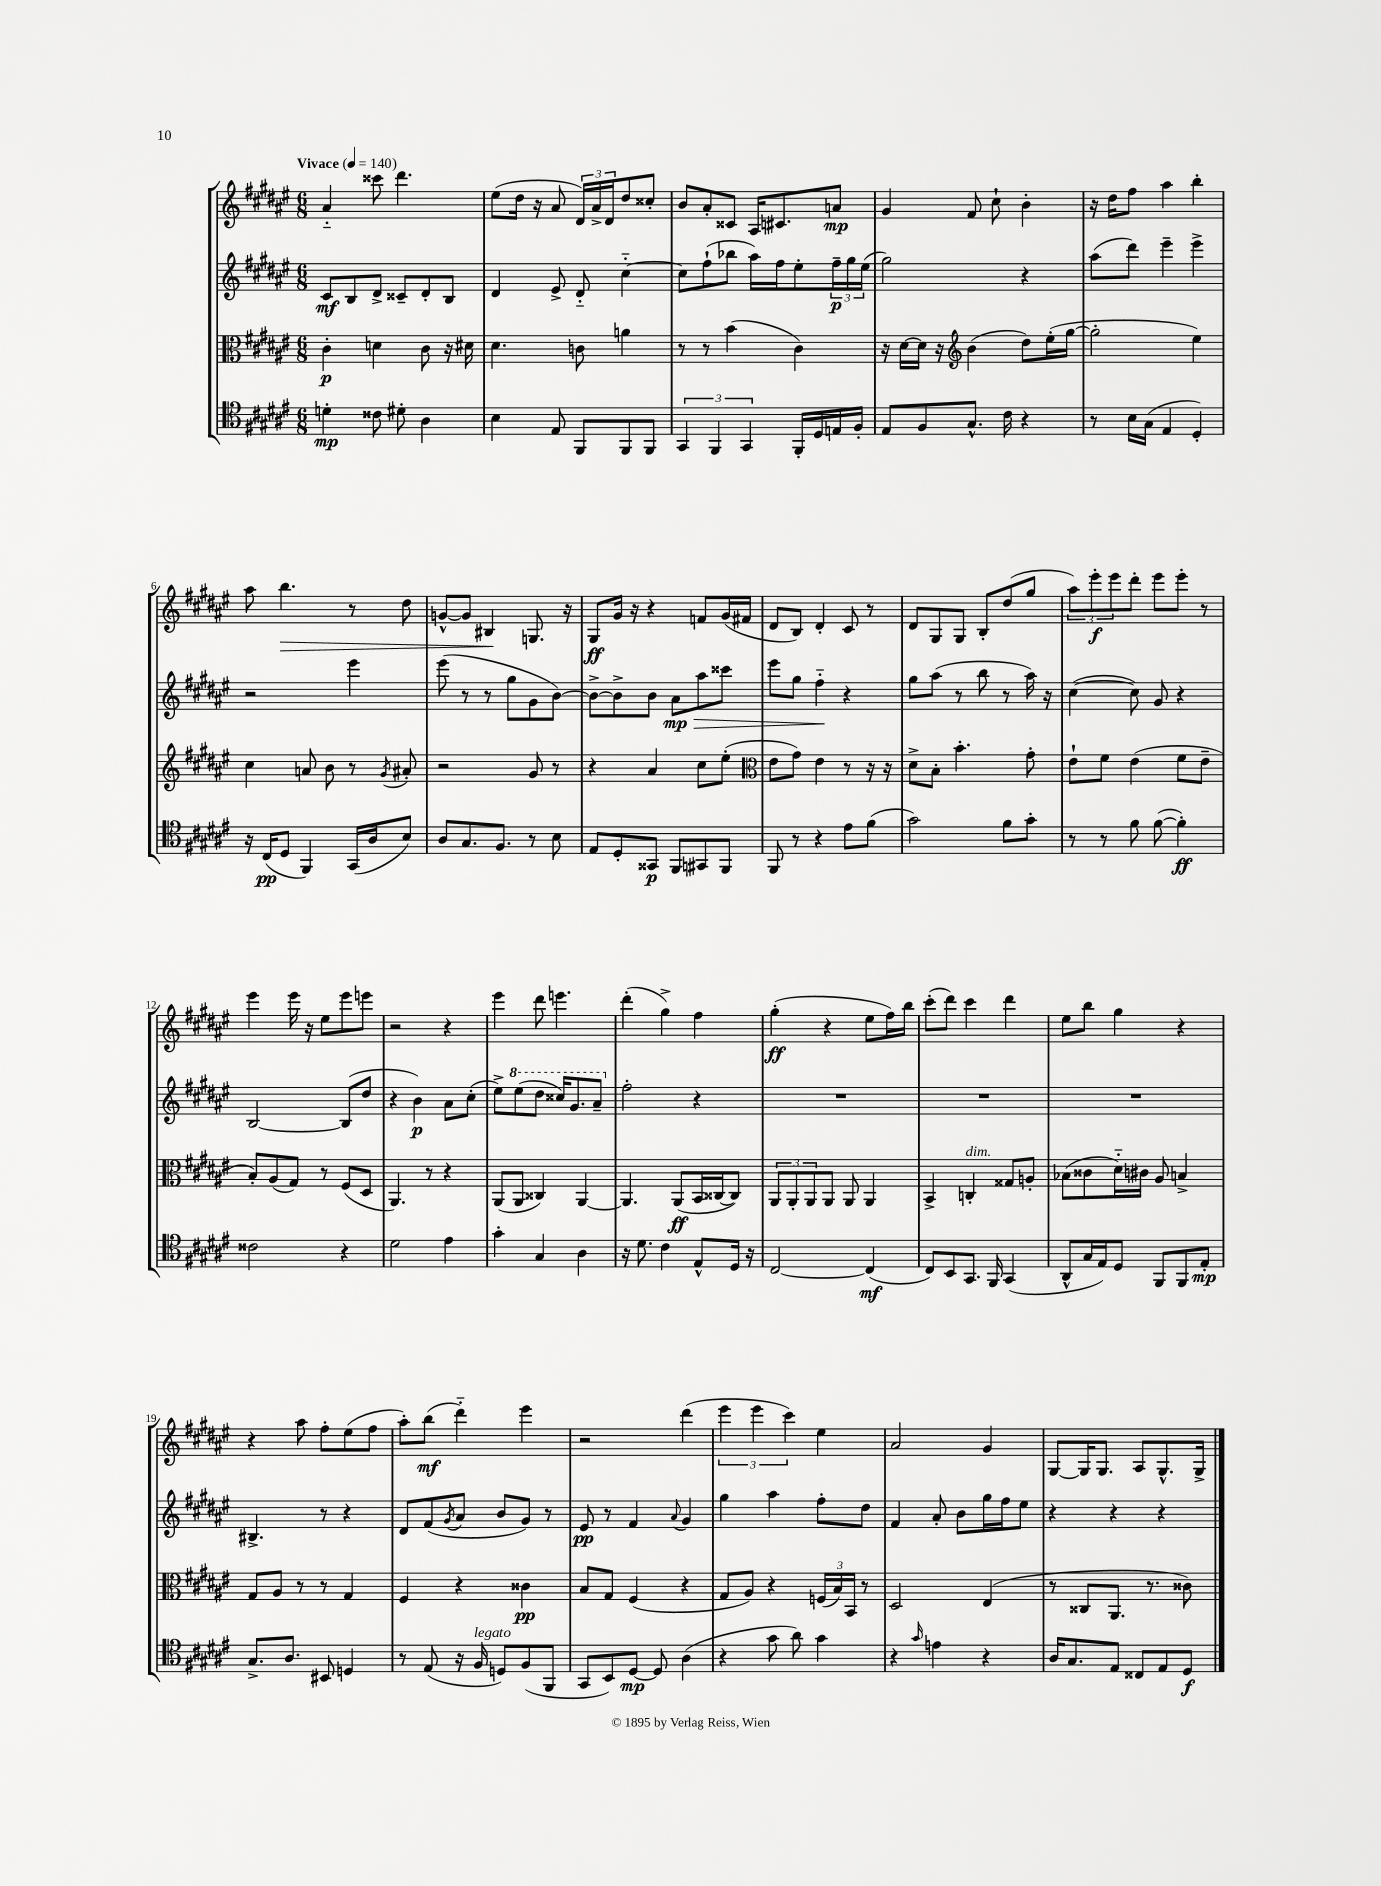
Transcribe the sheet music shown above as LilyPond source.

<<
\new StaffGroup <<
\new Staff = "s0" {
    \clef treble \key fis \major \numericTimeSignature \time 6/8 \tempo "Vivace" 4 = 140
    ais'4-_ cisis'''8 dis'''4. |
    eis''8( dis''16 r16 ais'8 \tuplet 3/2 { dis'16) ais'16-> dis'16 } dis''8 cisis''8-. |
    b'8 ais'8-. cisis'8 ais16 cis'8. a'8\mp |
    gis'4 fis'8 cis''8-! b'4-. |
    r16 dis''16 fis''8 ais''4 b''4-. |
    ais''8 b''4.\> r8 dis''8 |
    g'8~-^ g'8 bis4\! g8. r16 |
    gis8\ff gis'16 r16 r4 f'8 gis'16( fis'16 |
    dis'8 b8) dis'4-. cis'8 r8 |
    dis'8 gis8 gis8 b8-. dis''8( gis''8 |
    \tuplet 3/2 { ais''8) eis'''8-.\f eis'''8 } dis'''8-. eis'''8 eis'''8-. r8 |
    eis'''4 eis'''16 r16 eis''8 eis'''8 e'''8 |
    r2 r4 |
    eis'''4 dis'''8 e'''4. |
    dis'''4-.( gis''4->) fis''4 |
    gis''4-.\ff( r4 eis''8 fis''16) b''16 |
    cis'''8-.( dis'''8) cis'''4 dis'''4 |
    eis''8 b''8 gis''4 r4 |
    r4 ais''8 fis''8-. eis''8( fis''8 |
    ais''8-.) b''8\mf( dis'''4-_) eis'''4 |
    r2 dis'''4( |
    \tuplet 3/2 { eis'''4 eis'''4 cis'''4) } eis''4 |
    ais'2 gis'4 |
    gis8~ gis16 gis8. ais8 gis8.-^ gis16-> \bar "|." |
}
\new Staff = "s1" {
    \clef treble \key fis \major \numericTimeSignature \time 6/8
    cis'8\mf b8 dis'8-> cisis'8-- dis'8-. b8 |
    dis'4 eis'8-> dis'8-_ cis''4~-_ |
    cis''8 fis''8-!( bes''8 ais''16) fis''16 eis''8-. \tuplet 3/2 { fis''16--\p gis''16 eis''16( } |
    gis''2) r4 |
    ais''8( dis'''8) eis'''4-- eis'''4-> |
    r2 eis'''4 |
    eis'''8( r8 r8 gis''8 gis'8 b'8~) |
    b'8~-> b'8-> b'8 ais'8\mp\> ais''8 cisis'''8 |
    eis'''8 gis''8 fis''4-_\! r4 |
    gis''8 ais''8( r8 b''8 r8 ais''16) r16 |
    cis''4~( cis''8) gis'8 r4 |
    b2~ b8( dis''8 |
    r4 b'4\p) ais'8 cis''8-.( |
    eis''8->) \ottava #1 eis'''8( dis'''8 cisis'''16) gis''8. ais''8-- \ottava #0 |
    fis''2-. r4 |
    R2. |
    R2. |
    R2. |
    bis4.-> r8 r4 |
    dis'8 fis'8( \acciaccatura { gis'8 } ais'8 b'8 gis'8) r8 |
    eis'8\pp r8 fis'4 \appoggiatura { ais'8 } gis'4 |
    gis''4 ais''4 fis''8-. dis''8 |
    fis'4 ais'8-. b'8 gis''16 fis''16 eis''8 |
    r4 r4 r4 \bar "|." |
}
\new Staff = "s2" {
    \clef alto \key fis \major \numericTimeSignature \time 6/8
    cis'4-.\p d'4 cis'8 r16 dis'16 |
    dis'4. c'8 a'4 |
    r8 r8 b'4( cis'4) |
    r16 dis'16~ dis'16 r16 \clef treble b'4( dis''8) eis''16-.( gis''16~ |
    gis''2-. eis''4) |
    cis''4 a'8 b'8 r8 \acciaccatura { gis'8 } ais'8-. |
    r2 gis'8 r8 |
    r4 ais'4 cis''8 eis''8-.( |
    \clef alto eis'8 gis'8) eis'4 r8 r16 r16 |
    dis'8-> b8-. b'4.-. gis'8-. |
    eis'8-! fis'8 eis'4( fis'8 eis'8-- |
    b8-.) ais8( gis8) r8 fis8( dis8 |
    ais,4.) r8 r4 |
    ais,8( ais,8 cisis4) ais,4~ |
    ais,4. ais,8\ff( b,16 cisis16~ cisis8) |
    \tuplet 3/2 { ais,8 ais,8-. ais,8 } ais,8 ais,8 ais,4 |
    b,4-> c4-.^\markup { \italic "dim." } gisis8 a8-. |
    bes8( cisis'8 dis'16-_) cis'16 ais8 b4-> |
    gis8 ais8 r8 r8 gis4 |
    fis4 r4 cisis'4\pp |
    b8 gis8 fis4( r4 |
    gis8 ais8) r4 \tuplet 3/2 { f16( b16) b,16 } r8 |
    dis2 eis4( |
    r8 cisis8 ais,8. r8. cisis'8) \bar "|." |
}
\new Staff = "s3" {
    \clef tenor \key fis \major \numericTimeSignature \time 6/8
    d'4-.\mp cisis'8 dis'8-. ais4 |
    b4 eis8 fis,8 fis,8 fis,8 |
    \tuplet 3/2 { gis,4 fis,4 gis,4 } fis,16-. dis16 e16 fis16-. |
    eis8 fis8 gis8.-^ cis'16 r4 |
    r8 b16 gis16( eis4 dis4-.) |
    r16 cis16\pp( dis8 fis,4) gis,16( ais16 b8) |
    ais8 gis8. fis8. r8 b8 |
    eis8 dis8-. gisis,8\p fis,8 gis,8 fis,8 |
    fis,8 r8 r4 eis'8 fis'8( |
    gis'2) fis'8 gis'8-. |
    r8 r8 fis'8 fis'8~( fis'4-.\ff) |
    cisis'2 r4 |
    dis'2 eis'4 |
    gis'4-. gis4 ais4 |
    r16 dis'8. cis'4 eis8-^ dis16 r16 |
    cis2~ cis4\mf( |
    cis8) b,8 gis,8. fis,16 gis,4( |
    ais,8-^ gis16 eis16) dis8 fis,8 fis,8 eis8-.\mp |
    gis8.-> ais8. bis,8 d4 |
    r8 eis8( r16 fis16^\markup { \italic "legato" } d8) fis8( fis,8 |
    gis,8 b,8) dis8~\mp dis8 ais4( |
    r4 gis'8 ais'8) gis'4 |
    r4 \grace { gis'16 } e'4 r4 |
    ais16 gis8. eis8 cisis8 eis8 dis8\f \bar "|." |
}
>>
>>
